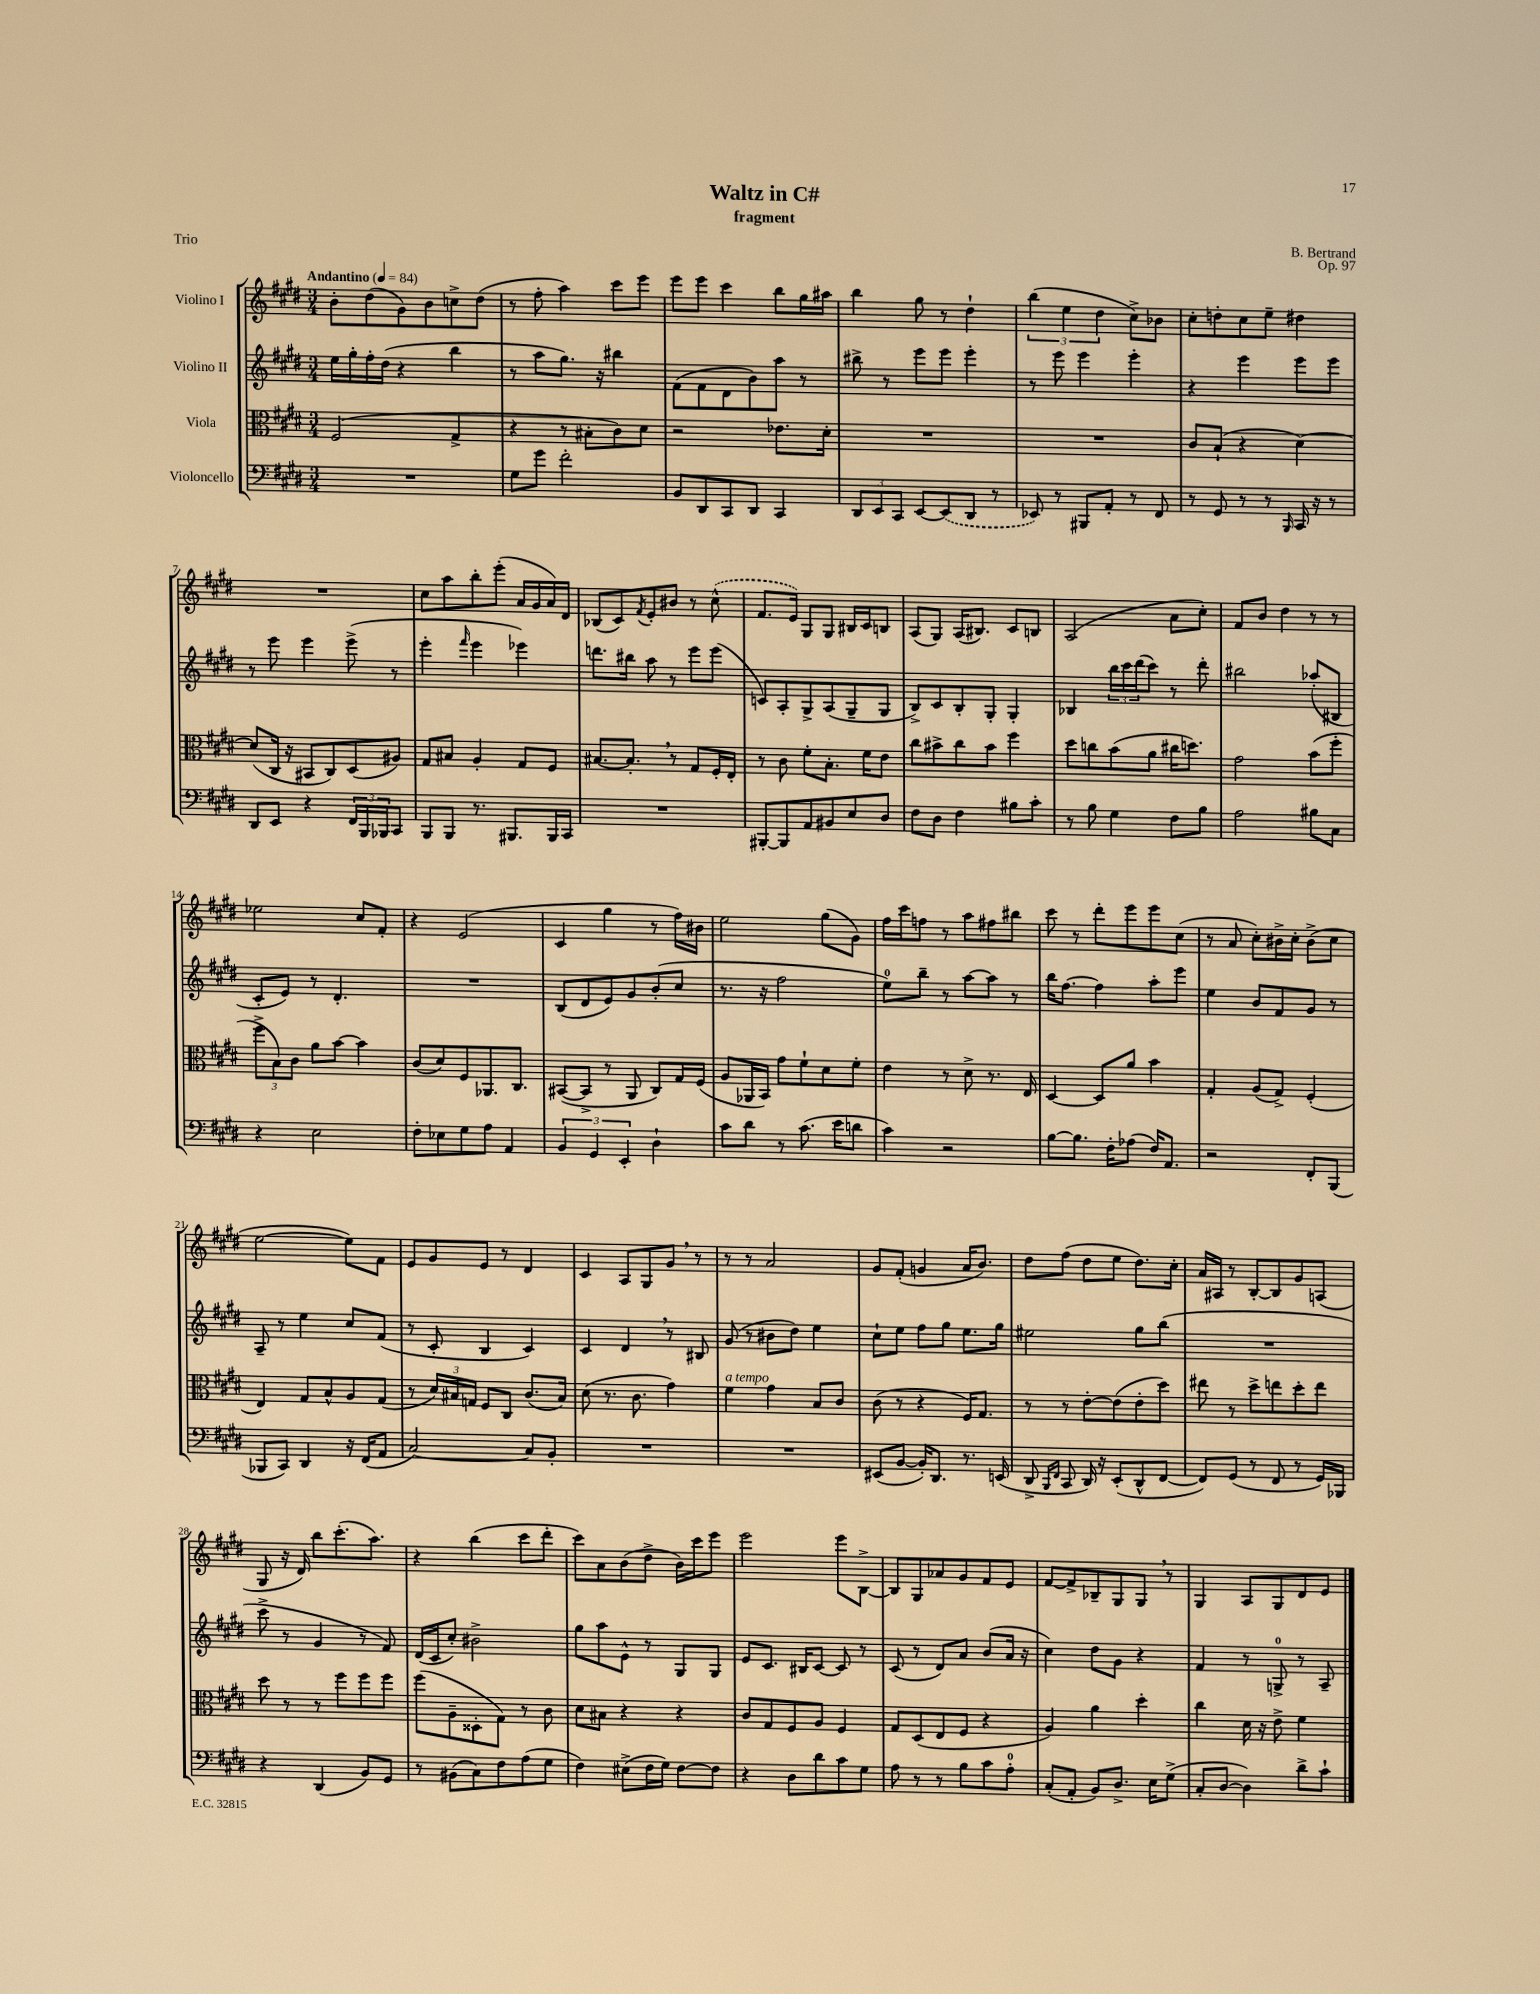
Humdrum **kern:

**kern	**kern	**kern	**kern
*staff4	*staff3	*staff2	*staff1
*clefF4	*clefC3	*clefG2	*clefG2
*k[f#c#g#d#]	*k[f#c#g#d#]	*k[f#c#g#d#]	*k[f#c#g#d#]
*M3/4	*M3/4	*M3/4	*M3/4
*MM84	*MM84	*MM84	*MM84
2.r	(2F#	16ee	8b'
.	.	16gg#'	.
.	.	16ff#'	(8dd#
.	.	(16dd#	.
.	.	4r	8g#)
.	.	.	8b
.	4G#^	4bb	8cc^
.	.	.	(8dd#
=	=	=	=
8G#	4r	8r	8r
8g#	.	8aa	8ff#'
2f#'	8r	8.gg#)	4aa)
.	8B#'	.	.
.	.	16r	.
.	8c#)	4bb#	8ccc#
.	8d#	.	8eee
=	=	=	=
8BB	2r	(8f#	8eee
8DD#	.	8f#	8eee
8CC#	.	8d#	4ccc#
8DD#	.	8b)	.
4CC#	8.e-	8aa	8bb
.	.	8r	16gg#
.	16d#'	.	16aa#
=	=	=	=
12DD#	2.r	8bb#^	4bb
12EE	.	.	.
.	.	8r	.
12CC#	.	.	.
[8EE	.	8eee	8gg#
(8EE]	.	8eee	8r
8DD#	.	4eee'	4dd#`
8r	.	.	.
=	=	=	=
8EE-)	2.r	8r	(6bb
8r	.	8eee	.
.	.	.	6ee
8BBB#	.	4eee	.
.	.	.	6dd#
8AA'	.	.	.
8r	.	4eee'	8cc#^)
8FF#	.	.	8b-
=	=	=	=
8r	8c#	4r	8cc#'
8GG#	(8B`	.	8dd'
8r	4r	4eee	8cc#
8r	.	.	8ee~
16qqBBB	.	.	.
16CC#	[4d#)	8eee	4dd#
16r	.	.	.
8r	.	8eee	.
=	=	=	=
8DD#	(8d#]	8r	2.r
8EE	16C#	8eee	.
.	16r	.	.
4r	8BB#	4eee	.
.	8C#)	.	.
24FF#	(8D#	(8eee^	.
24BBB	.	.	.
24BBB-	.	.	.
8CC#	8A#)	8r	.
=	=	=	=
8BBB	8G#	4eee'	8cc#
8BBB	8B#	.	8aa
.	.	16qqfff#	.
8.r	4A'	4eee	8bb'
.	.	.	(8eee'
8.BBB#	.	.	.
.	8G#	4eee-)	16a
.	.	.	16g#
16BBB#	8F#	.	16a)
16CC#	.	.	16d#
=	=	=	=
2.r	[8.B#	8.ddd	(8B-
.	.	.	8c#)
.	8.B#']	16bb#	.
.	.	.	8qf#
.	.	8aa	8e'
.	8r	8r	8b#
.	8G#	8eee	8r
.	16F#'	(8eee	(8cc#^^
.	16E'	.	.
=	=	=	=
[8BBB#'	8r	8c)	8.f#
8BBB#]	8c#	8A'	.
.	.	.	16e)
8AA	8f#'	8G#^	8G#
8BB#	8.B'	(8A	8G#
8E	.	8G#~	16B#
.	16f#	.	16c#
8D#	8e	8G#	8B
=	=	=	=
8F#	8cc#	8B^)	(8A
8D#	8b#^	8c#	8G#)
4F#	8cc#	8B'	(16A
.	.	.	8.B#)
.	8b#	8G#'	.
8B#	4ff#	4G#'	8c#
8c#'	.	.	8B
=	=	=	=
8r	8dd#	4B-	(2A
8B	8cc	.	.
4G#	(8b	24bb	.
.	.	24ccc#	.
.	.	(24ddd#	.
.	8a	8ccc#)	.
8F#	16cc#	8r	8a
.	8.dd)	.	.
8B	.	8ddd#'	8cc#')
=	=	=	=
2A	2g#	2bb#	8f#
.	.	.	8b
.	.	.	4dd#
8B#	(8b	(8aa-'	8r
8C#	8ff#'	8B#	8r
=	=	=	=
4r	12ff#^	8c#'	2ee-
.	12B)	.	.
.	.	8e)	.
.	12c#	.	.
2E	8a	8r	.
.	[8b	4.d#'	.
.	4b]	.	8cc#
.	.	.	8f#'
=	=	=	=
8F#'	(8c#	2.r	4r
8E-	8d#)	.	.
8G#	8F#	.	(2e
8A	8.AA-	.	.
4AA	.	.	.
.	8.C#	.	.
=	=	=	=
6BB	([8BB#	(8B	4c#
.	8BB#^]	8d#	.
6GG#	.	.	.
.	8r	8e)	4gg#
6EE'	.	.	.
.	8AA	8g#	.
4D#`	8C#)	(8b'	8r
.	16G#	8cc#	16ff#)
.	(16F#	.	16b#
=	=	=	=
8c#	8A	8.r	2ee
8d#	16AA-	.	.
.	16BB)	16r	.
8r	8g#	2ff#	.
(8.c#	8f#`	.	.
.	8d#	.	(8gg#
16e	.	.	.
8d	8f#'	.	8g#)
=	=	=	=
4c#)	4e	8ee)	16ff#
.	.	.	16ccc#
.	.	8bb~	8ff
2r	8r	8r	8r
.	8d#^	[8aa	8aa
.	8.r	8aa]	8ff#
.	.	8r	8bb#
.	16E	.	.
=	=	=	=
[8B	[4D#	16bb	8ccc#
.	.	[8.ff#	.
8.B]	.	.	8r
.	8D#]	4ff#]	8ddd#'
16F#'	.	.	.
(8A-	8a	.	8eee
16F#)	4b	8aa'	8eee
8.AA	.	.	.
.	.	8eee	(8cc#
=	=	=	=
2r	4G#'	4ee	8r
.	.	.	8a
.	(8A	8b	8cc#')
.	8G#^)	8f#	16b#^
.	.	.	16cc#'
8FF#'	(4F#'	8g#	(8b#^
(8BBB	.	8r	8cc#
=	=	=	=
8BBB-	4E)	8A~	[2ee
8CC#)	.	8r	.
4DD#	8G#	4ee	.
.	8B^^	.	.
16r	8A	8cc#	8ee])
(16FF#	.	.	.
8AA	(8G#	(8f#	8f#
=	=	=	=
[2C#)	8r	8r	8e
.	24d#)	8c#'	8g#
.	24B#	.	.
.	24G	.	.
.	8F#	4B	8e
.	8C#	.	8r
8C#]	(8.c#	4c#)	4d#
8BB'	.	.	.
.	16B#)	.	.
=	=	=	=
2.r	(8d#	4c#	4c#
.	8.r	.	.
.	.	4d#	8A
.	8.c#	.	.
.	.	.	8G#
.	4g#)	8r	8g#
.	.	8B#	8r
=	=	=	=
2.r	4f#	(8g#	8r
.	.	8r	8r
.	4g#	8b#	2a
.	.	8dd#)	.
.	8B	4ee	.
.	8c#	.	.
=	=	=	=
(8EE#	(8c#	8cc#`	8g#
[8BB	8r	8ee	(8f#'
16BB'])	4r	8ff#	4g
8.DD#	.	.	.
.	.	8gg#	.
8.r	16F#)	8.ee	16a
.	8.G#	.	8.b)
(16EE	.	16gg#	.
=	=	=	=
8DD#^	8r	2ee#	8dd#
16qqBBB	.	.	.
16qqFF#	.	.	.
8CC#	8r	.	(8ff#
16DD#)	[8e'	.	8dd#
16r	.	.	.
(8EE'	(8e]	.	8ee
8DD#^^	8e'	8gg#	8.dd#)
[8FF#	8dd#)	(8bb	.
.	.	.	16cc#'
=	=	=	=
8FF#])	8ee#	2.r	16a
.	.	.	16A#
(8GG#	8r	.	8r
8r	8dd#^	.	[8B'
8FF#	8ee	.	8B]
8r	8dd#'	.	8g#
16GG#)	8ee	.	(8A
16BBB-	.	.	.
=	=	=	=
4r	8dd#	8ccc#^	8G#
.	8r	8r	16r
.	.	.	16d#)
(4DD#	8r	4g#	8bb
.	8ff#	.	(8.ccc#'
8BB)	8ff#	8r	.
.	.	.	8.aa)
8GG#	8ff#	8f#)	.
=	=	=	=
8r	(8ff#	(16d#	4r
.	.	16c#	.
(8BB#	8A~	8cc#')	.
8C#)	8D##'	2b#^	(4bb
8F#	8G#)	.	.
(8A	8r	.	8ccc#
8G#	8c#	.	8ddd#'
=	=	=	=
4F#)	8d#	8gg#	8ccc#)
.	8B#	8aa	8a
(8E#^	4r	8e^^	(8b
16F#	.	8r	8dd#^
16G#)	.	.	.
[8F#	4r	8G#	16b)
.	.	.	16ccc#
8F#]	.	8G#	8eee
=	=	=	=
4r	8c#	8e	2eee
.	8G#	8.c#	.
8D#	8F#	.	.
.	.	16B#	.
8d#	8A	[8c#	.
8c#	4F#	8c#]	8eee
8G#	.	8r	[8B^
=	=	=	=
8A	8G#	(8c#	8B]
8r	(8D#	8r	8G#
8r	8E	8d#)	8a-
8B	8F#	8a	8g#
8c#	4r	(8b	8f#
8A'	.	16a	8e
.	.	16r	.
=	=	=	=
(8C#'	4A)	4cc#)	[8f#
8AA'	.	.	8f#^]
8BB)	4a	8dd#	8B-~
8.D#^	.	8g#	8G#
.	4dd#'	4r	8G#
16E	.	.	.
(8G#^	.	.	8r
=	=	=	=
8C#'	4cc#	4f#	4G#
[8D#	.	.	.
4D#])	16d#	8r	8A
.	16r	.	.
.	8e^	8G^	8G#
8d#^	4f#	8r	8d#
8c#`	.	8A~	8e
==	==	==	==
*-	*-	*-	*-
